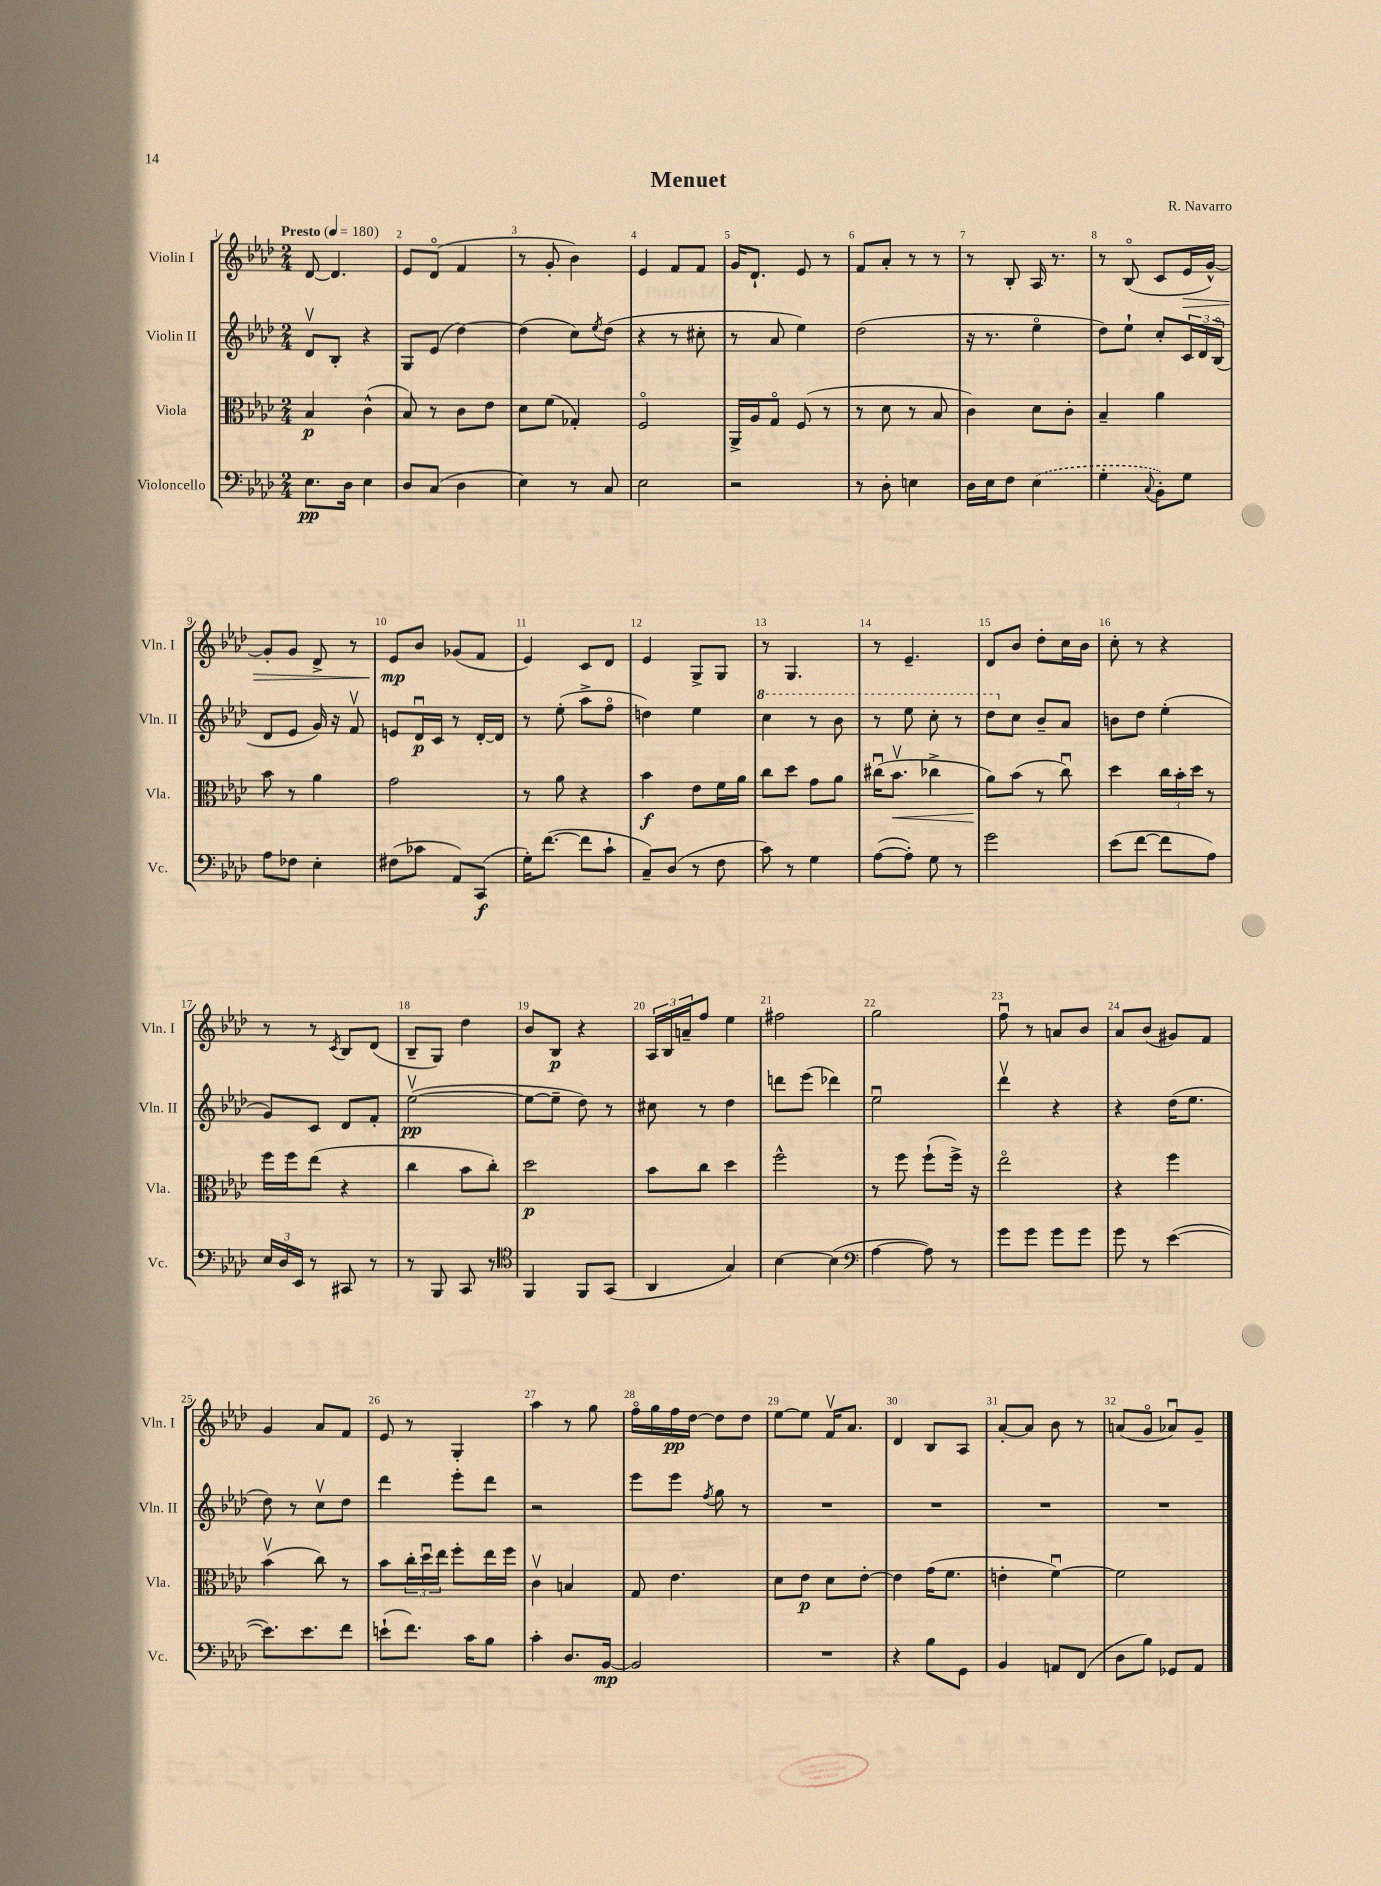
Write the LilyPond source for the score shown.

\header { title = "Menuet" composer = "R. Navarro" }
<<
\new StaffGroup <<
\new Staff = "s0" \with { instrumentName = "Violin I" shortInstrumentName = "Vln. I" } {
    \clef treble \key aes \major \numericTimeSignature \time 2/4 \tempo "Presto" 4 = 180
    des'8~ des'4. |
    ees'8 des'8\flageolet( f'4 |
    r8 g'8-. bes'4) |
    ees'4 f'8 f'8 |
    g'16 des'8.-! ees'8 r8 |
    f'8 aes'8-. r8 r8 |
    r8 bes8-. aes16 r8. |
    r8 bes8\flageolet( c'8 ees'16\> g'16~-^) |
    g'8-. g'8 des'8-> r8 |
    ees'8\mp\! bes'8 ges'8( f'8 |
    ees'4) c'8 des'8 |
    ees'4 g8-> g8 |
    r8 g4. |
    r8 ees'4.-- |
    des'8 bes'8 des''8-. c''16 bes'16 |
    c''8-. r8 r4 |
    r8 r8 \acciaccatura { c'8 } bes8 des'8( |
    bes8-- g8) des''4 |
    bes'8 bes8\p r4 |
    \tuplet 3/2 { aes16 bes16 a'16-- } f''8 ees''4 |
    fis''2 |
    g''2 |
    f''8\downbow r8 a'8 bes'8 |
    aes'8 bes'8( gis'8) f'8 |
    g'4 aes'8 f'8 |
    ees'8 r8 g4-. |
    aes''4 r8 g''8 |
    f''16\flageolet g''16 f''16\pp des''16~ des''8 des''8 |
    ees''8~ ees''8 f'16\upbow aes'8. |
    des'4 bes8 aes8 |
    aes'8~-. aes'8 bes'8 r8 |
    a'8( g'8\flageolet aes'8\downbow) g'8-- \bar "|." |
}
\new Staff = "s1" \with { instrumentName = "Violin II" shortInstrumentName = "Vln. II" } {
    \clef treble \key aes \major \numericTimeSignature \time 2/4
    des'8\upbow bes8-. r4 |
    g8 ees'8( des''4~) |
    des''4( c''8) \acciaccatura { ees''8 } des''8( |
    r4 r8 cis''8-. |
    r8 aes'8 ees''4) |
    des''2( |
    r16 r8. ees''4\flageolet |
    des''8) ees''8-! c''8-. \tuplet 3/2 { c'16 des'16 bes16\flageolet( } |
    des'8 ees'8 g'16) r16 f'8\upbow |
    e'8 des'16\downbow\p c'16 r8 des'16~-. des'16 |
    r8 ees''8-.( aes''8-> f''8\flageolet |
    d''4) ees''4 |
    \ottava #1 c'''4 r8 bes''8 |
    r8 ees'''8 c'''8-. r8 |
    des'''8 \ottava #0 c''8 bes'8-- aes'8 |
    b'8 des''8 ees''4-.( |
    g'8) c'8 des'8 f'8-. |
    ees''2~\upbow\pp( |
    ees''8~ ees''8-- des''8) r8 |
    cis''8 r8 des''4 |
    d'''8 ees'''8( des'''4) |
    ees''2\downbow |
    des'''4\upbow r4 |
    r4 des''16( ees''8. |
    des''8) r8 c''8\upbow des''8 |
    des'''4 ees'''8-. des'''8 |
    r2 |
    ees'''8 ees'''8 \acciaccatura { f''8 } g''8 r8 |
    R2 |
    R2 |
    R2 |
    R2 \bar "|." |
}
\new Staff = "s2" \with { instrumentName = "Viola" shortInstrumentName = "Vla." } {
    \clef alto \key aes \major \numericTimeSignature \time 2/4
    bes4\p c'4-^( |
    bes8) r8 c'8 ees'8 |
    des'8 f'8( ges4-.) |
    f2\flageolet |
    aes,16-> aes16 g8\flageolet f8( r8 |
    r8 des'8 r8 bes8 |
    c'4) des'8 c'8-. |
    bes4-- aes'4 |
    bes'8 r8 aes'4 |
    g'2 |
    r8 aes'8 r4 |
    bes'4\f ees'8 f'16 aes'16 |
    c''8 des''8 g'8 aes'8 |
    cis''16\downbow( bes'8.\upbow\< ces''4-> |
    aes'8\!) bes'8( r8 c''8\downbow) |
    des''4 \tuplet 3/2 { c''16 bes'16-. des''16 } r8 |
    f''16 f''16 ees''8( r4 |
    c''4 bes'8 c''8-.) |
    des''2\p |
    bes'8 c''8 des''4 |
    f''2-^ |
    r8 f''8 f''8-!( f''16->) r16 |
    ees''2\flageolet |
    r4 f''4 |
    bes'4\upbow( c''8) r8 |
    bes'8 \tuplet 3/2 { c''16-. des''16\downbow ees''16 } f''8-. ees''16 f''16 |
    c'4\upbow b4 |
    g8 ees'4. |
    des'8 ees'8\p des'8 ees'8~-. |
    ees'4 g'16( f'8. |
    e'4-. f'4~\downbow) |
    f'2 \bar "|." |
}
\new Staff = "s3" \with { instrumentName = "Violoncello" shortInstrumentName = "Vc." } {
    \clef bass \key aes \major \numericTimeSignature \time 2/4
    ees8.\pp des16 ees4 |
    des8 c8( des4 |
    ees4) r8 c8 |
    ees2 |
    r2 |
    r8 des8-. e4 |
    des16 ees16 f8 \once \slurDashed ees4( |
    g4-. \appoggiatura { c8 } bes,8-.) g8 |
    aes8 fes8 ees4-. |
    fis8( ces'8 aes,8) c,8\f( |
    g16-.) f'8.~( f'8 c'8-! |
    c8--) des8( r8 f8 |
    c'8) r8 g4 |
    aes8~( aes8-.) g8 r8 |
    g'2 |
    ees'8( f'8~ f'8 aes8) |
    \tuplet 3/2 { ees16 des16 ees,16 } r8 cis,8 r8 |
    r8 bes,,8 c,8 r8 |
    \clef tenor f,4 f,8 g,8( |
    aes,4 g4) |
    bes4~ bes4( |
    \clef bass aes4~ aes8) r8 |
    g'8 g'8 g'8 g'8 |
    g'8 r8 ees'4~( |
    ees'8.) ees'8. f'8 |
    e'8-!( f'8.) c'16 bes8 |
    c'4-. des8. bes,16~\mp |
    bes,2 |
    R2 |
    r4 bes8 g,8 |
    bes,4 a,8 f,8( |
    des8 bes8) ges,8 aes,8 \bar "|." |
}
>>
>>
\layout { \context { \Score \override BarNumber.break-visibility = ##(#f #t #t) barNumberVisibility = #all-bar-numbers-visible } }
